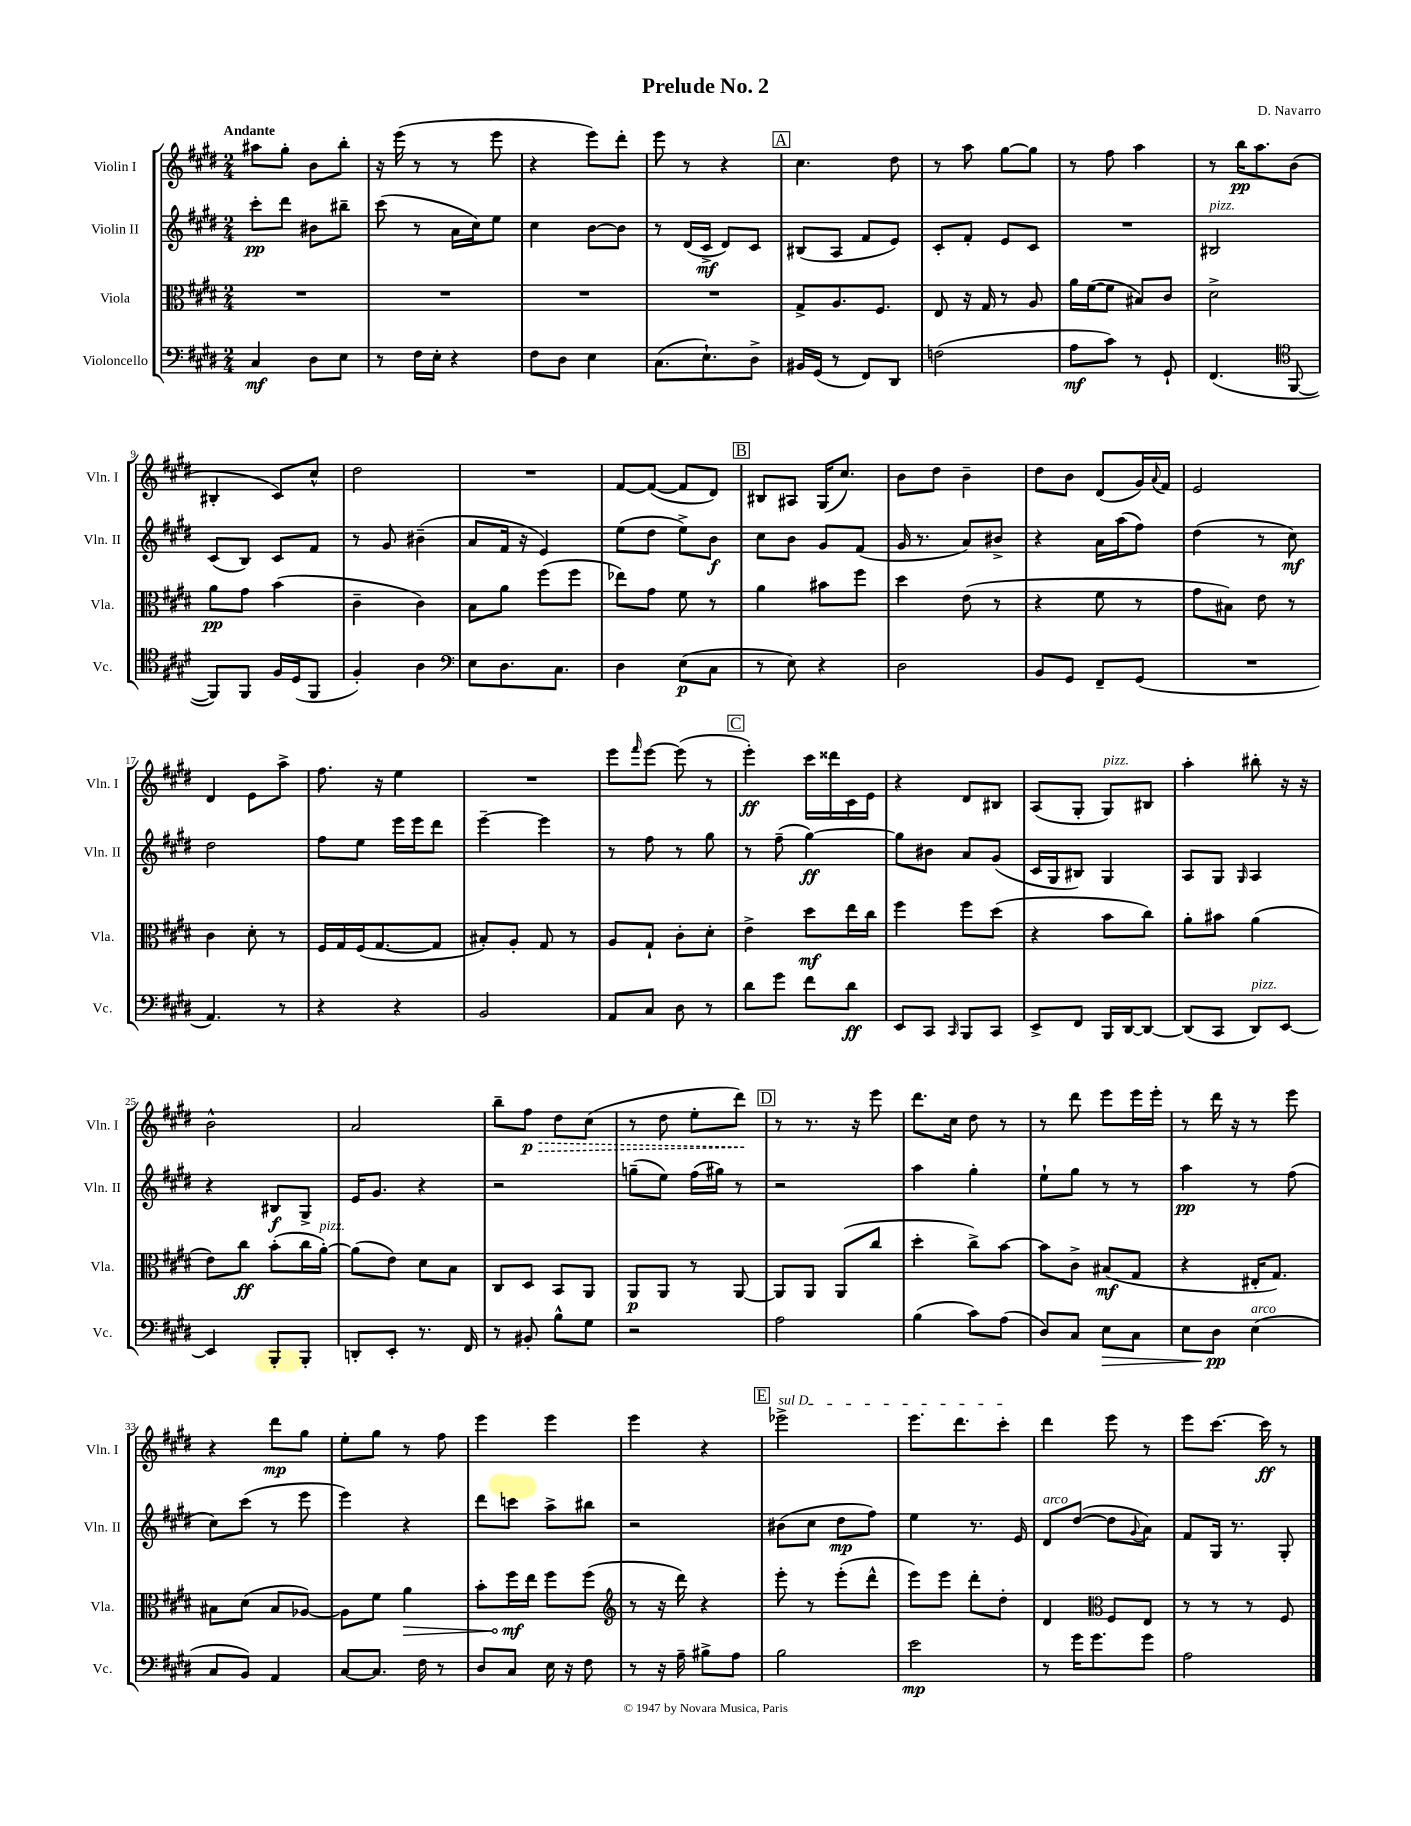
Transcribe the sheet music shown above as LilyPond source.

\header { title = "Prelude No. 2" composer = "D. Navarro" }
<<
\new StaffGroup <<
\new Staff = "s0" \with { instrumentName = "Violin I" shortInstrumentName = "Vln. I" } {
    \clef treble \key e \major \numericTimeSignature \time 2/4 \tempo "Andante"
    ais''8 gis''8-. b'8 b''8-. |
    r16 e'''16( r8 r8 e'''8 |
    r4 e'''8) dis'''8-. |
    e'''8 r8 r4 |
    \mark \markup { \box "A" } cis''4. dis''8 |
    r8 a''8 gis''8~ gis''8 |
    r8 fis''8 a''4 |
    r8 b''16\pp a''8. b'8( |
    bis4-. cis'8) cis''8-^ |
    dis''2 |
    R2 |
    fis'8~ fis'8~( fis'8 dis'8) |
    \mark \markup { \box "B" } bis8 ais8 gis16( cis''8.) |
    b'8 dis''8 b'4-- |
    dis''8 b'8 dis'8( gis'16) \appoggiatura { a'8 } fis'16 |
    e'2 |
    dis'4 e'8 a''8-> |
    fis''8. r16 e''4 |
    R2 |
    e'''8 \grace { fis'''16 } e'''8~ e'''8( r8 |
    \mark \markup { \box "C" } e'''4-.\ff) cis'''16 disis'''16 cis'16 e'16 |
    r4 dis'8 bis8 |
    a8( gis8-. gis8^\markup { \italic "pizz." }) bis8 |
    a''4-. bis''8-. r16 r16 |
    b'2-^ |
    a'2 |
    b''8-- \once \override Hairpin.style = #'dashed-line fis''8\p\> dis''8 cis''8( |
    r8 dis''8 e''8-. dis'''8\!) |
    \mark \markup { \box "D" } r8 r8. r16 e'''8 |
    dis'''8. cis''16 dis''8 r8 |
    r8 dis'''8 e'''8 e'''16 e'''16-. |
    r8 dis'''16 r16 r8 e'''8 |
    r4 dis'''8\mp gis''8 |
    e''8-. gis''8 r8 fis''8 |
    e'''4 e'''4 |
    e'''4 r4 |
    \mark \markup { \box "E" } \once \override TextSpanner.bound-details.left.text = \markup { \italic "sul D" } ees'''2->\startTextSpan |
    e'''8. dis'''8. cis'''8-.\stopTextSpan |
    dis'''4 e'''8 r8 |
    e'''8 cis'''8.~ cis'''16\ff r8 \bar "|." |
}
\new Staff = "s1" \with { instrumentName = "Violin II" shortInstrumentName = "Vln. II" } {
    \clef treble \key e \major \numericTimeSignature \time 2/4
    cis'''8-.\pp dis'''8 bis'8 bis''8-- |
    cis'''8( r8 a'16 cis''16) e''8 |
    cis''4 b'8~ b'8 |
    r8 dis'16( cis'16->\mf dis'8) cis'8 |
    \mark \markup { \box "A" } bis8( a8 fis'8 e'8) |
    cis'8-. fis'8-. e'8 cis'8 |
    R2 |
    bis2^\markup { \italic "pizz." } |
    cis'8( b8) cis'8 fis'8 |
    r8 gis'8 bis'4--( |
    a'8 fis'16 r16 e'4) |
    e''8( dis''8 e''8->) b'8\f |
    \mark \markup { \box "B" } cis''8 b'8 gis'8 fis'8( |
    gis'16 r8. a'8) bis'8-> |
    r4 a'16 a''16( fis''8) |
    dis''4( r8 cis''8\mf) |
    dis''2 |
    fis''8 e''8 e'''16 e'''16 dis'''8 |
    e'''4~-- e'''4 |
    r8 fis''8 r8 gis''8 |
    \mark \markup { \box "C" } r8 fis''8--( gis''4~\ff) |
    gis''8 bis'8 a'8 gis'8( |
    cis'16 gis16 bis8) gis4 |
    a8 gis8 \grace { gis16 } a4 |
    r4 bis8\f gis8-> |
    e'16 gis'8. r4 |
    r2 |
    g''8--( e''8) fis''16( gis''16) r8 |
    \mark \markup { \box "D" } r2 |
    a''4 gis''4-. |
    e''8-! gis''8 r8 r8 |
    a''4\pp r8 fis''8( |
    cis''8) cis'''8( r8 e'''8 |
    e'''4) r4 |
    dis'''8 c'''8 a''8-> bis''8 |
    r2 |
    \mark \markup { \box "E" } bis'8( cis''8 dis''8\mp fis''8) |
    e''4 r8. e'16 |
    dis'8^\markup { \italic "arco" } dis''8~( dis''8 \appoggiatura { gis'8 } a'8) |
    fis'8 gis16 r8. gis8-. \bar "|." |
}
\new Staff = "s2" \with { instrumentName = "Viola" shortInstrumentName = "Vla." } {
    \clef alto \key e \major \numericTimeSignature \time 2/4
    R2 |
    R2 |
    R2 |
    R2 |
    \mark \markup { \box "A" } gis8-> a8. fis8. |
    e8 r16 gis16 r8 a8 |
    a'16 fis'16~( fis'8 bis8) cis'8 |
    dis'2-> |
    a'8\pp gis'8 b'4( |
    cis'4-- cis'4) |
    b8 a'8 fis''8( fis''8 |
    ees''8) gis'8 fis'8 r8 |
    \mark \markup { \box "B" } a'4 bis'8 fis''8 |
    dis''4 e'8( r8 |
    r4 fis'8 r8 |
    gis'8 bis8) e'8 r8 |
    cis'4 dis'8-. r8 |
    fis16 gis16 fis16( gis8.~ gis8 |
    bis8-.) a8-. gis8 r8 |
    a8 gis8-! cis'8-. dis'8-. |
    \mark \markup { \box "C" } e'4-> dis''8\mf e''16 cis''16 |
    fis''4 fis''8 dis''8( |
    r4 b'8 cis''8) |
    a'8-. bis'8 a'4( |
    e'8) cis''8\ff b'8-.( cis''16 a'16~-.^\markup { \italic "pizz." }) |
    a'8( e'8) dis'8 b8 |
    cis8 dis8 b,8 a,8 |
    a,8\p a,8 r8 a,8~ |
    \mark \markup { \box "D" } a,8 a,8 a,8( cis''8 |
    dis''4-. cis''8->) b'8~ |
    b'8 cis'8-> bis8\mf( gis8 |
    r4 eis16-. gis8.) |
    bis8 dis'8( bis8 aes8~) |
    aes8 fis'8 \once \override Hairpin.circled-tip = ##t a'4\> |
    b'8-. fis''16\mf\! e''16 fis''8 fis''8( |
    \clef treble r8 r16 dis'''16) r4 |
    \mark \markup { \box "E" } e'''8-. r8 e'''8-.( dis'''8-^ |
    e'''8) e'''8 dis'''8-. dis''8-. |
    dis'4 \clef alto fis8 e8 |
    r8 r8 r8 fis8 \bar "|." |
}
\new Staff = "s3" \with { instrumentName = "Violoncello" shortInstrumentName = "Vc." } {
    \clef bass \key e \major \numericTimeSignature \time 2/4
    cis4\mf dis8 e8 |
    r8 fis16 e16-. r4 |
    fis8 dis8 e4 |
    cis8.( e8.-!) dis8-> |
    \mark \markup { \box "A" } bis,16 gis,16( r8 fis,8) dis,8 |
    f2( |
    a8\mf cis'8) r8 gis,8-! |
    fis,4.( \clef tenor fis,8~ |
    fis,8) fis,8 fis16 dis16( fis,8 |
    fis4-.) a4 |
    \clef bass e8 dis8. cis8. |
    dis4 e8\p( cis8 |
    \mark \markup { \box "B" } r8 e8) r4 |
    dis2 |
    b,8 gis,8 fis,8-- gis,8( |
    R2 |
    a,4.) r8 |
    r4 r4 |
    b,2 |
    a,8 cis8 dis8 r8 |
    \mark \markup { \box "C" } dis'8 gis'8 fis'8 dis'8\ff |
    e,8 cis,8 \grace { cis,16 } b,,8 cis,8 |
    e,8-> fis,8 b,,16 dis,16~ dis,8~ |
    dis,8( cis,8 dis,8^\markup { \italic "pizz." }) e,8~ |
    e,4 b,,8-. b,,8-. |
    d,8-. e,8-. r8. fis,16 |
    r8 bis,8-. b8-^ gis8 |
    r2 |
    \mark \markup { \box "D" } a2 |
    b4( cis'8) a8( |
    dis8) cis8 e8\> cis8 |
    e8 dis8\pp\! e4^\markup { \italic "arco" }( |
    cis8 b,8) a,4 |
    cis8~ cis8. fis16 r8 |
    dis8 cis8 e16 r16 fis8 |
    r8 r16 a16-- bis8-> a8 |
    \mark \markup { \box "E" } b2 |
    e'2\mp |
    r8 gis'16 gis'8. gis'8 |
    a2 \bar "|." |
}
>>
>>
